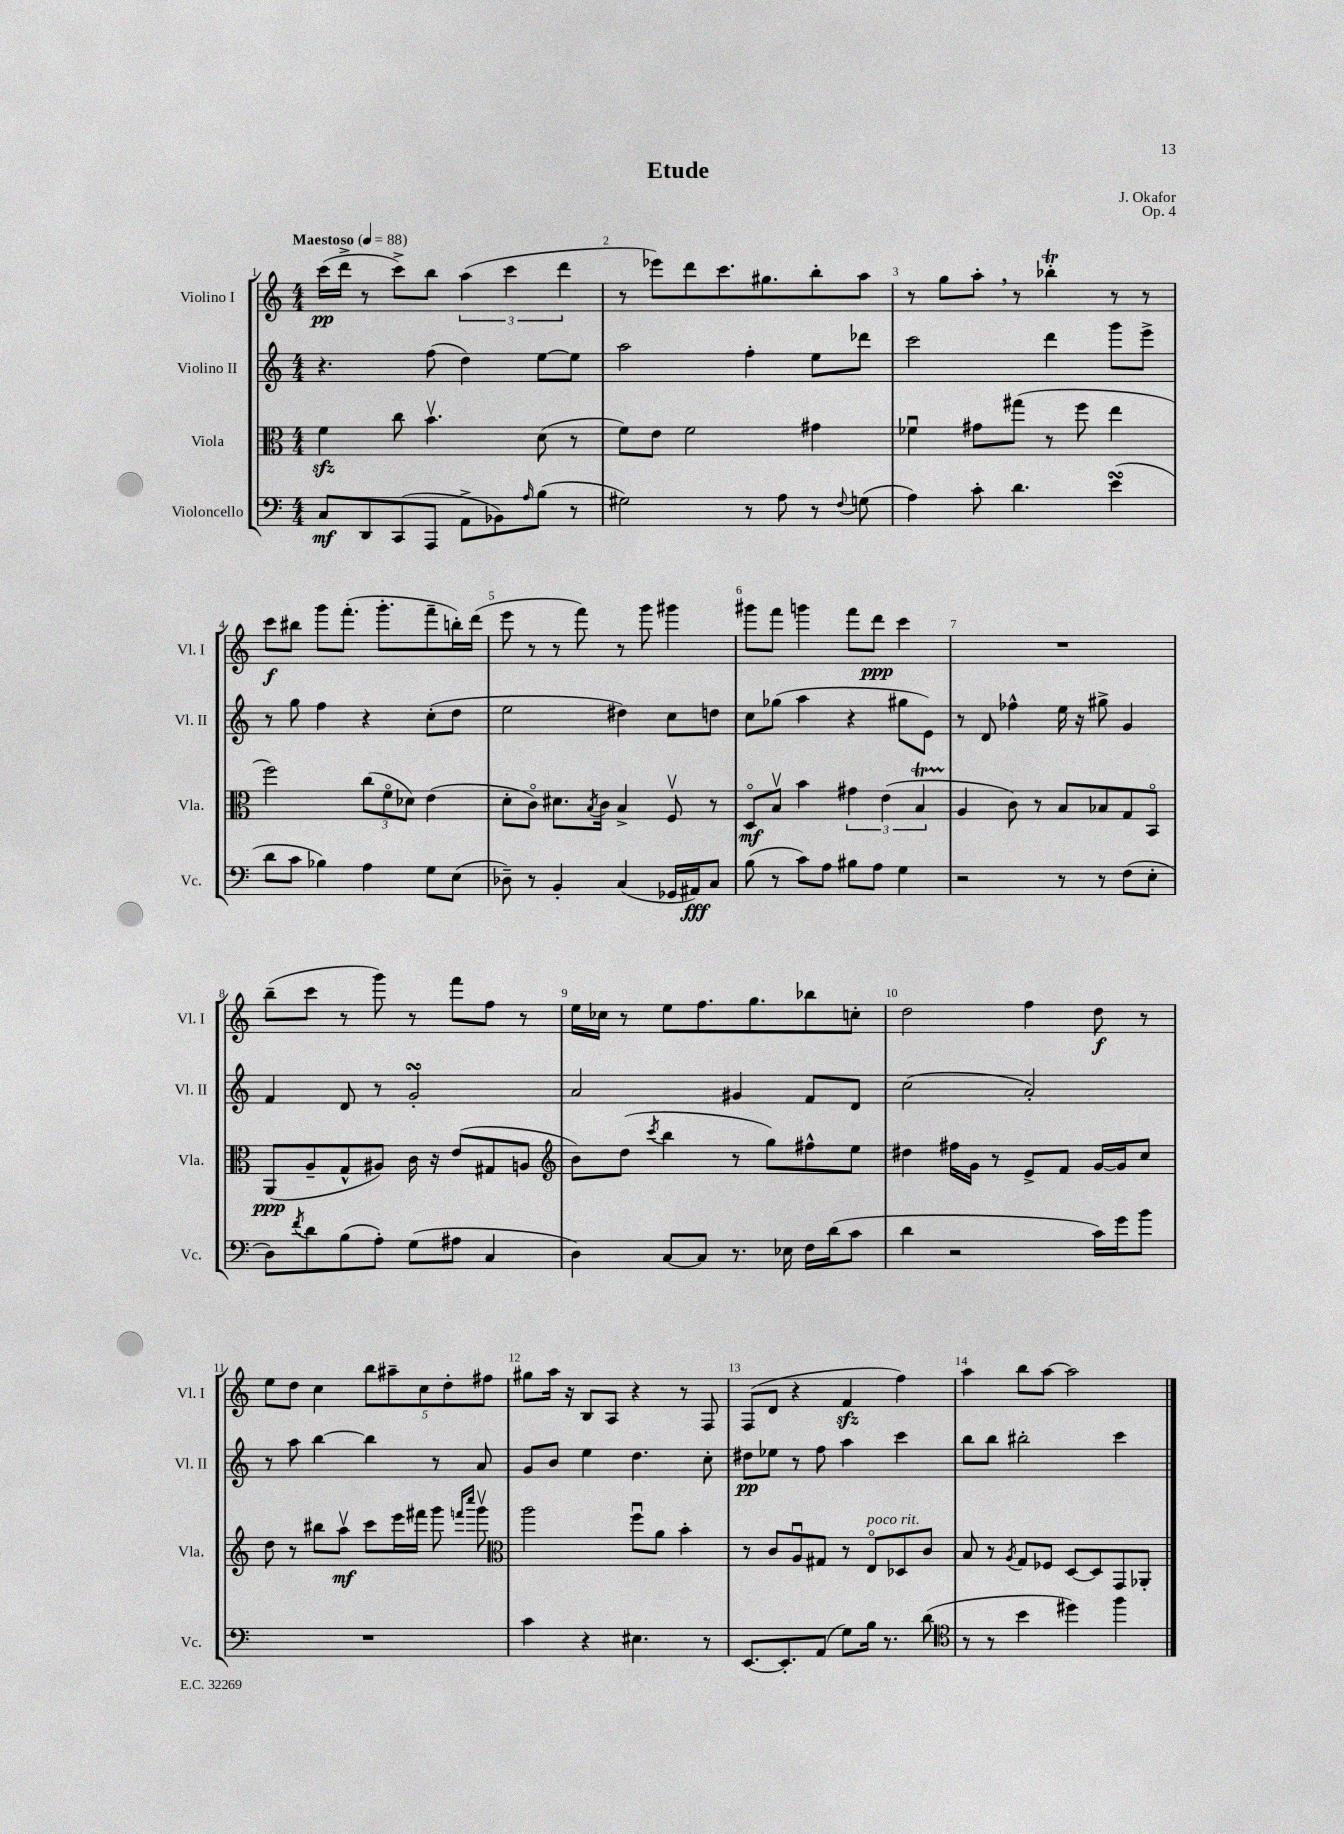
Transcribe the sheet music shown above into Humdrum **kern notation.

**kern	**kern	**kern	**kern
*staff4	*staff3	*staff2	*staff1
*clefF4	*clefC3	*clefG2	*clefG2
*k[]	*k[]	*k[]	*k[]
*M4/4	*M4/4	*M4/4	*M4/4
*MM88	*MM88	*MM88	*MM88
8C	4f	4.r	(16ccc
.	.	.	16ddd^
8DD	.	.	8r
(8CC	8cc	.	8ccc^)
8AAA	4.bv	(8ff	8bb
8AA^	.	4dd)	(6aa
8BB-)	.	.	.
.	.	.	6ccc
16qqA	.	.	.
(8B	(8d	[8ee	.
.	.	.	6ddd
8r	8r	8ee]	.
=	=	=	=
2G#)	8f)	2aa	8r
.	8e	.	8eee-)
.	2f	.	8ddd
.	.	.	8.ccc
8r	.	4ff'	.
.	.	.	8.gg#
8A	.	.	.
8r	4g#	8ee	8bb'
8qqF	.	.	.
(8G	.	8ddd-	8aa
=	=	=	=
4A)	4f-u	2ccc	8r
.	.	.	8gg
8c'	8g#	.	8aa'
4.d	(8gg#	.	8r
.	8r	4ddd	4bb-'
.	8ff	.	.
(4e	4ee	8ggg	8r
.	.	8eee^	8r
=	=	=	=
8d	2ff)	8r	8ccc
8c	.	8gg	8bb#
4B-)	.	4ff	8ggg
.	.	.	(8.fff'
4A	(12cc	4r	.
.	.	.	8.ggg'
.	12fo	.	.
.	12d-)	.	.
8G	(4e	(8cc'	8fff~
(8E	.	8dd	16bb')
.	.	.	(16ddd
=	=	=	=
8D-~)	8d'	2ee	8eee
8r	8co)	.	8r
4BB'	8.d#	.	8r
.	.	.	8fff)
.	8qB	.	.
.	16c	.	.
(4C	4B^	4dd#)	8r
.	.	.	8ggg
16GG-	8Fv	8cc	4ggg#
16AA#)	.	.	.
8C	8r	8dd	.
=	=	=	=
(8B	8Do	8cc	8ggg#
8r	8Bv	(8gg-	8fff
8c)	4b	4aa	4ggg
8A	.	.	.
8B#	6g#	4r	8fff
8A	.	.	8ddd
.	(6e	.	.
4G	.	8gg#	4ccc
.	6B	.	.
.	.	8e)	.
=	=	=	=
2r	4A	8r	1r
.	.	8d	.
.	8c)	4ff-^^	.
.	8r	.	.
8r	8B	16ee	.
.	.	16r	.
8r	8B-	8gg#^	.
(8F	8G	4g	.
8E'	8BBo	.	.
=	=	=	=
8D)	(8AA	4f	(8bb~
8qf	.	.	.
8d	8A~	.	8ccc
(8B	8G^^	8d	8r
8A')	8A#)	8r	8ggg)
(8G	16c	2g'	8r
.	16r	.	.
8A#	(8e	.	8fff
4C	8G#	.	8ff
.	8A	.	8r
=	=	=	=
*	*clefG2	*	*
4D)	8b)	2a	16ee
.	.	.	16cc-
.	(8dd	.	8r
.	8qccc	.	.
[8C	4bb	.	8ee
8C]	.	.	8.ff
8.r	8r	4g#	.
.	.	.	8.gg
.	8gg)	.	.
16E-	.	.	.
16F	8ff#^^	8f	8bb-
(16d	.	.	.
8c	8ee	8d	8cc'
=	=	=	=
4d	4dd#	(2cc	2dd
2r	16ff#	.	.
.	16g	.	.
.	8r	.	.
.	8e^	2a')	4ff
.	8f	.	.
16c)	[16g	.	8dd
16g	16g]	.	.
8b	8cc	.	8r
=	=	=	=
1r	8dd	8r	8ee
.	8r	8aa	8dd
.	8bb#	[4bb	4cc
.	8aav	.	.
.	8ccc	4bb]	10bb
.	.	.	10aa#~
.	16eee	.	.
.	16fff#	.	.
.	.	.	10cc
.	8ggg	8r	.
.	.	.	10dd'
.	16qqfff	.	.
.	16qqcccc	.	.
.	8gggv	8a	.
.	.	.	10ff#
=	=	=	=
*	*clefC3	*	*
4c	2aa	8g	8gg#
.	.	8b	16aa
.	.	.	16r
4r	.	4ee	8B
.	.	.	8A
4.E#	8ffu	4.dd	4r
.	8a	.	.
.	4b'	.	8r
8r	.	8cc'	8F
=	=	=	=
[8.EE	8r	8dd#	(8F
.	8c	8ee-	8d
8.EE']	.	.	.
.	8Au	8r	4r
(8AA	8G#	8ff	.
8G)	8r	4aa	4f
16B	8Eo	.	.
8.r	.	.	.
.	8D-	4ccc	4ff)
(8d	8c	.	.
=	=	=	=
*clefC4	*	*	*
8r	8B	8bb	4aa
8r	8r	8bb	.
.	8qA	.	.
4b	8G	2bb#'	8bb
.	8F-	.	[8aa
4dd#)	[8D	.	2aa]
.	8D]	.	.
4ff	8GG	4ccc	.
.	8AA-'	.	.
==	==	==	==
*-	*-	*-	*-
